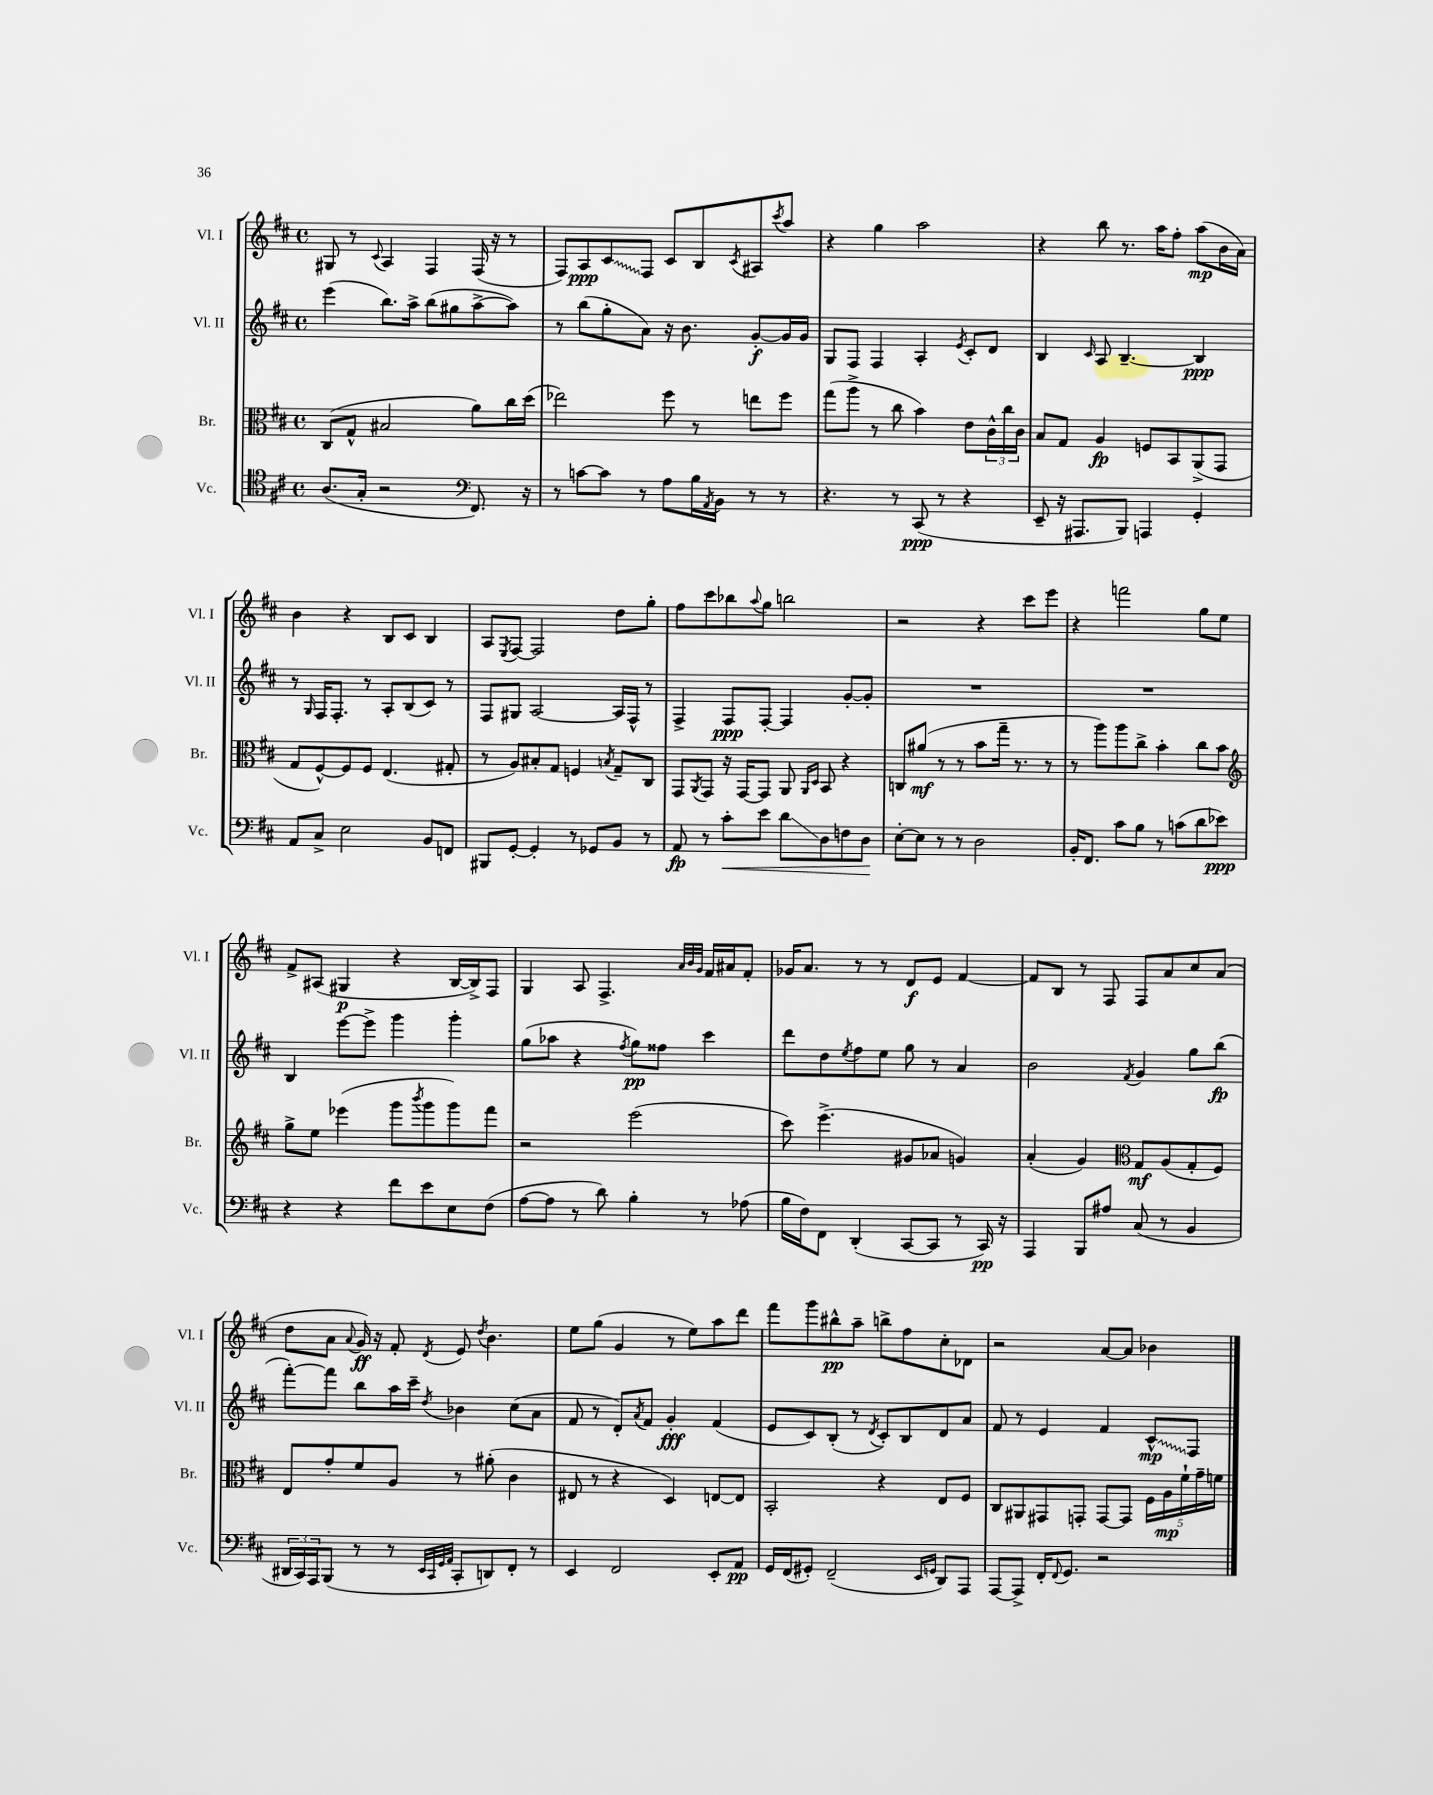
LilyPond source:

<<
\new StaffGroup <<
\new Staff = "s0" \with { instrumentName = "Vl. I" shortInstrumentName = "Vl. I" } {
    \clef treble \key d \major \defaultTimeSignature \time 4/4
    gis8 r8 \appoggiatura { cis'8 } a4 fis4 fis16( r16 r8 |
    fis8) a8\ppp \once \override Glissando.style = #'zigzag cis'8\glissando fis8 cis'8 b8 \acciaccatura { cis'8 } ais8 \acciaccatura { cis'''8 } a''8 |
    r4 g''4 a''2 |
    r4 b''8 r8. a''16 fis''8-. a''8\mp( b'16 a'16) |
    b'4 r4 b8 cis'8 b4 |
    a8 \acciaccatura { e8 } fis8~ fis2 d''8 g''8-. |
    fis''8 cis'''8 bes''8 \appoggiatura { a''8 } g''8 b''2 |
    r2 r4 cis'''8 e'''8 |
    r4 f'''2 g''8 e''8 |
    fis'8-> ais8( gis4\p r4 b16~ b16->) fis8 |
    g4 a8 fis4.-> \grace { a'32 b'32 g'32 } fis'16 ais'16 fis'8-. |
    ges'16 a'8. r8 r8 d'8\f e'8 fis'4~ |
    fis'8 b8 r8 fis8 fis8 a'8 cis''8 a'8( |
    d''8 a'8 \appoggiatura { a'8 } g'16\ff) r16 fis'8-. \acciaccatura { d'8 } e'8 \acciaccatura { d''8 } b'4. |
    e''8 g''8( g'4 r8 e''8) a''8 d'''8 |
    fis'''8 g'''8 bis''8-^\pp a''8-- b''8-> fis''8 cis''8-. des'8 |
    r2 a'8~ a'8 bes'4 \bar "|." |
}
\new Staff = "s1" \with { instrumentName = "Vl. II" shortInstrumentName = "Vl. II" } {
    \clef treble \key d \major \defaultTimeSignature \time 4/4
    e'''4( b''8.) a''16-> b''8( gis''8 a''8~-> a''8) |
    r8 b''8( g''8-. a'8) r16 b'8. g'8~-.\f g'16 g'16 |
    g8 fis8 fis4 a4-. \acciaccatura { e'8 } cis'8-. d'8 |
    b4 \grace { cis'16 } a8 b4.~-- b4\ppp |
    r8 \grace { g16 } fis16 fis8.-. r8 a8-. b8( cis'8) r8 |
    fis8 gis8 a2~ a16 fis16-^ r8 |
    fis4-> fis8\ppp fis8~-. fis4 g'8~-. g'8-. |
    R1 |
    R1 |
    b4 e'''8~ e'''8-> g'''4 g'''4-. |
    g''8( aes''8 r4 \acciaccatura { fis''8 } g''8\pp) fisis''8 cis'''4 |
    d'''8 d''8 \acciaccatura { e''8 } fis''8 e''8 g''8 r8 a'4 |
    b'2 \acciaccatura { fis'8 } g'4 g''8 b''8\fp( |
    fis'''8~-.) fis'''8 b''8 a''16 cis'''16-- \acciaccatura { d''8 } bes'4 cis''8( a'8 |
    fis'8 r8 d'8-.) \acciaccatura { a'8 } fis'8 g'4-.\fff fis'4( |
    e'8 cis'8) b8-.( r8 \acciaccatura { d'8 } cis'8-.) b8 d'8 a'8 |
    fis'8 r8 e'4 fis'4 \once \override Glissando.style = #'zigzag cis'8-^\glissando\mp fis8 \bar "|." |
}
\new Staff = "s2" \with { instrumentName = "Br." shortInstrumentName = "Br." } {
    \clef alto \key d \major \defaultTimeSignature \time 4/4
    cis8( g8-^ bis2 a'8) cis''16 d''16( |
    ees''2) fis''8 r8 e''8 fis''8 |
    g''8( a''8-> r8 cis''8 b'4) e'8 \tuplet 3/2 { cis'16-^ cis''16 cis'16 } |
    b8 g8 a4\fp f8 b,8 a,8->( g,8 |
    g8 fis8~-^) fis8 fis8 e4.( gis8-. |
    r8 a8) bis8-. g8 f4 \acciaccatura { b8 } g8-- cis8 |
    g,8 \acciaccatura { a,8 } g,8 r16 g,16~ g,8 a,8 \grace { a,16 d16 } b,8 r4 |
    c8 ais'8\mf( r8 r8 b'8 g''16-- r8. r8 |
    r8 a''8) a''8 cis''8-> b'4-. cis''8 b'8 |
    \clef treble g''8-> e''8 ees'''4( g'''8 \acciaccatura { b'''8 } g'''8 g'''8) fis'''8 |
    r2 e'''2( |
    cis'''8) e'''4.->( gis'8 aes'8 g'4) |
    a'4-.( g'4) \clef alto g8\mf a8( g8-. fis8) |
    e8 g'8-. fis'8 a8 r8 ais'8-.( cis'4 |
    eis8 r8 r4 d4) e8~ e8 |
    b,2-. r4 e8 fis8 |
    cis8 ais,8 gis,8 g,8-. g,8~ g,8 \tuplet 5/4 { fis16 a16\mp fis'16-! g'16-- f'16 } \bar "|." |
}
\new Staff = "s3" \with { instrumentName = "Vc." shortInstrumentName = "Vc." } {
    \clef tenor \key d \major \defaultTimeSignature \time 4/4
    a8.( g16-. r2 \clef bass fis,8.) r16 |
    r8 c'8~ c'8 r8 a8 b16 \acciaccatura { a,8 } b,16 r8 r8 |
    r4. r8 cis,8\ppp( r8 r4 |
    e,8-- r16 ais,,8. b,,8) a,,4 g,4-. |
    a,8 cis8-> e2 b,8 f,8 |
    bis,,8 g,8~-. g,4-. r8 ges,8 b,8 r8 |
    a,8\fp r8 cis'8-.\< e'8 d'8\glissando d8 f8 d8\! |
    e8~-. e8 r8 r8 d2 |
    b,16-. fis,8. cis'8 b8 r8 c'8( d'8 ees'8\ppp) |
    r4 r4 fis'8 e'8 e8 fis8( |
    a8~ a8 r8 d'8) b4-. r8 aes8( |
    b16 fis16) fis,8 d,4-.( cis,8~ cis,8 r8 cis,16\pp) r16 |
    a,,4 b,,8 ais8 cis8( r8 b,4 |
    \tuplet 3/2 { dis,16 cis,16) a,,16 } b,,8( r8 r8 \grace { e,32 cis,32 g,32 a,32 } cis,8-. d,8) fis,8-. r8 |
    e,4 fis,2 e,8-. a,8\pp |
    g,16 fis,16( gis,8-.) fis,2--( \grace { e,16 g,16 } d,8) a,,8 |
    a,,8~ a,,8-> fis,16-. \appoggiatura { fis,8 } g,8. r2 \bar "|." |
}
>>
>>
\layout { \context { \Score \remove "Bar_number_engraver" } }
